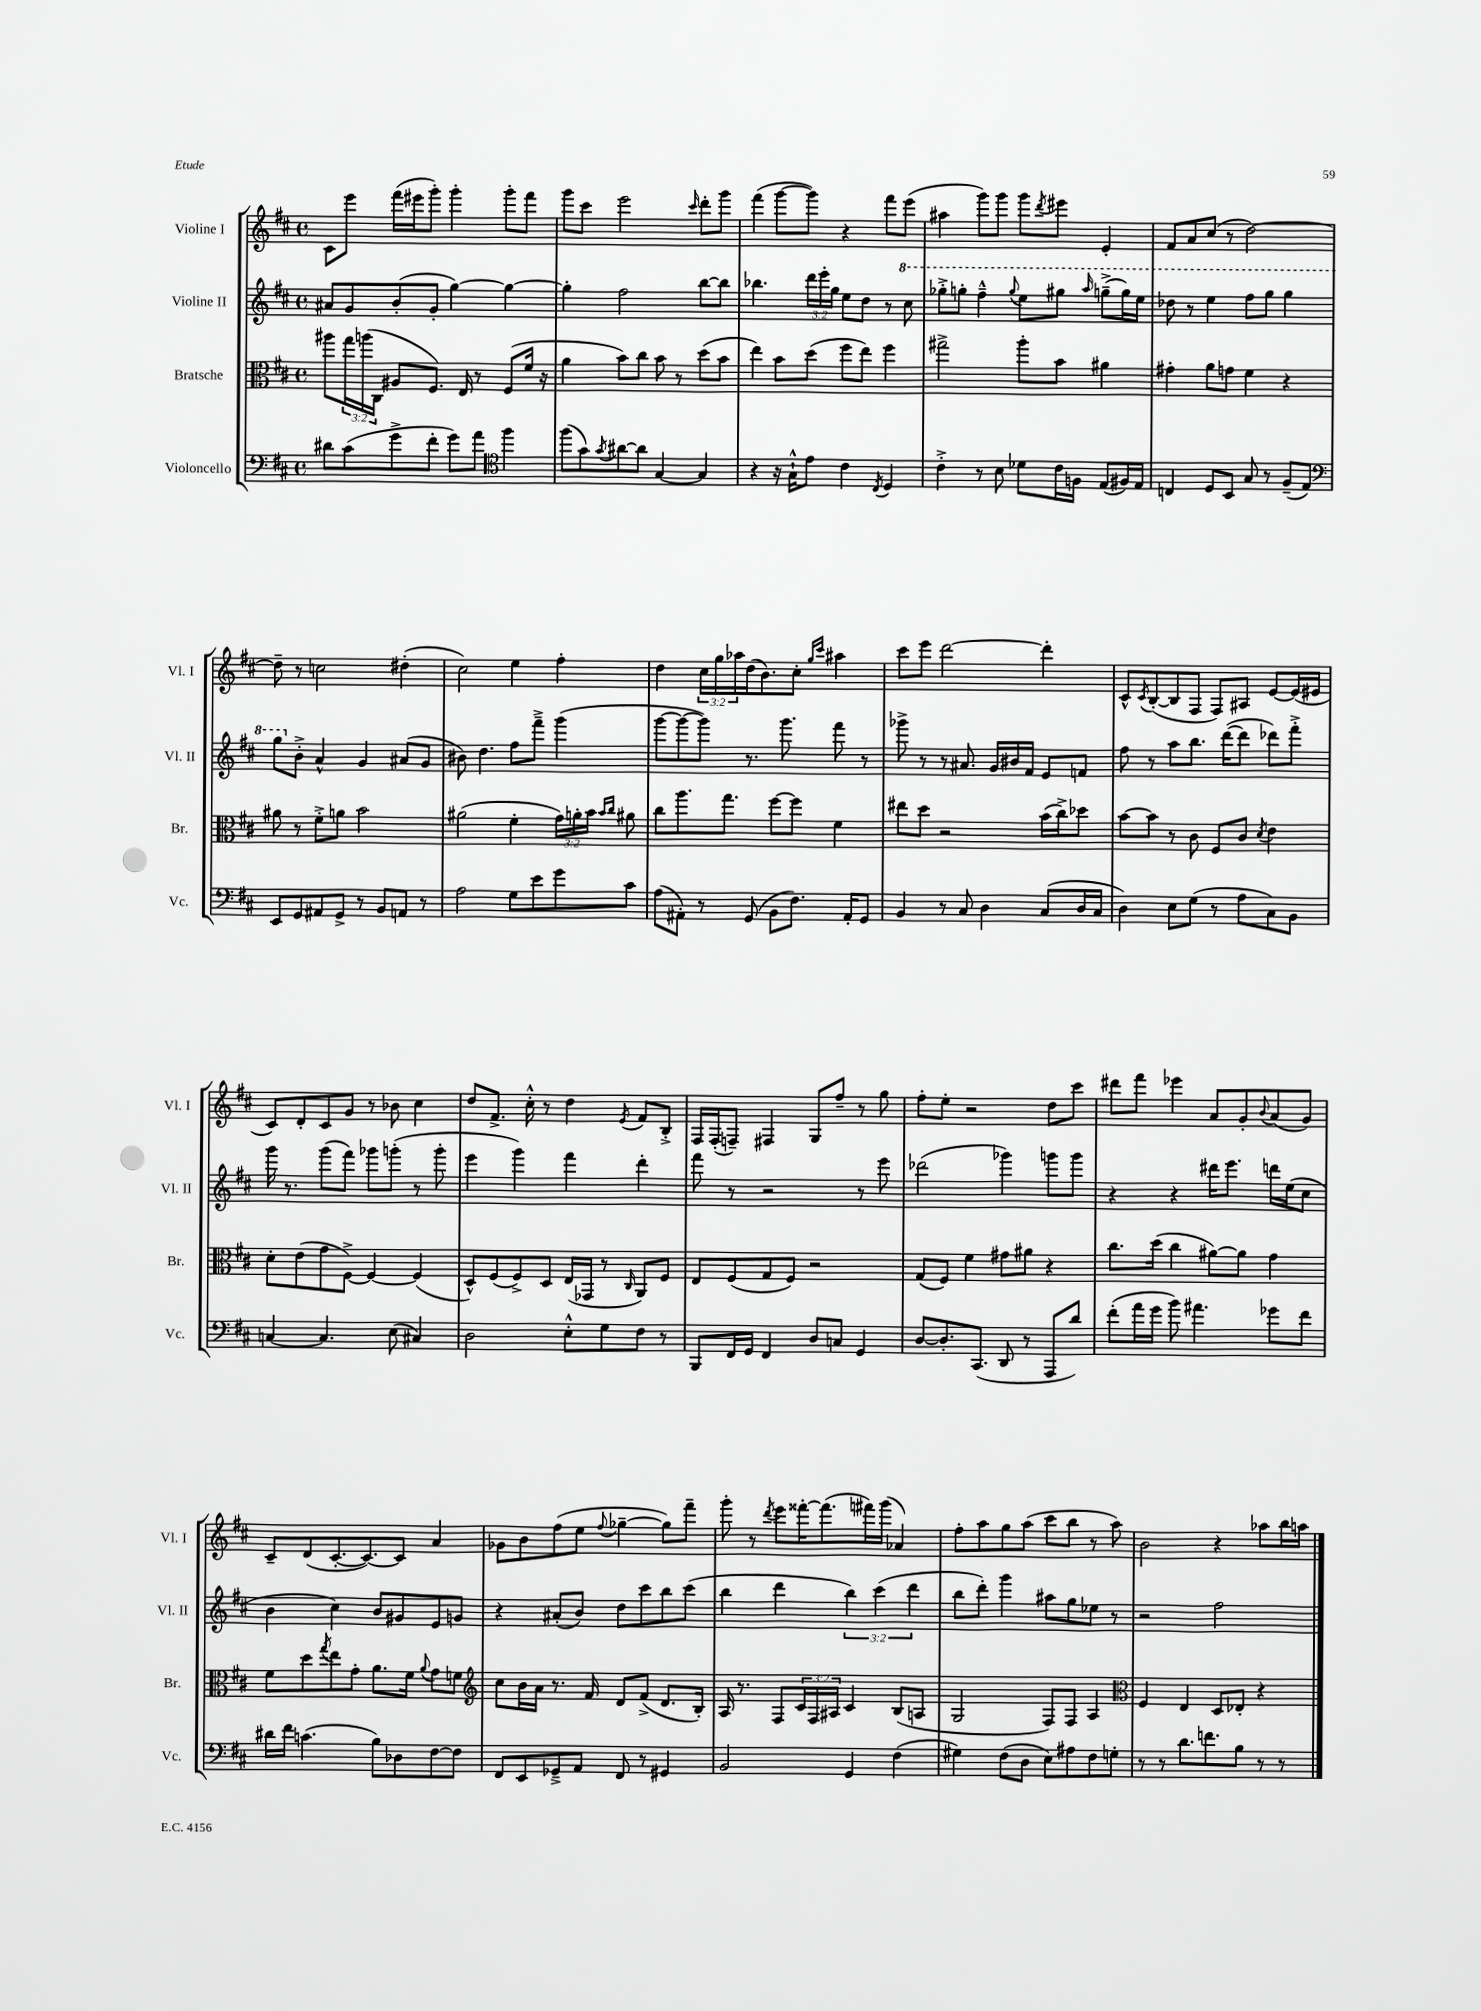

**kern	**kern	**kern	**kern
*staff4	*staff3	*staff2	*staff1
*clefF4	*clefC3	*clefG2	*clefG2
*k[f#c#]	*k[f#c#]	*k[f#c#]	*k[f#c#]
*M4/4	*M4/4	*M4/4	*M4/4
*met(c)	*met(c)	*met(c)	*met(c)
8d#\L	8aa#\L	8a#/L	8c#\L
(8c#\	24gg\L	8g/	8eee\J
.	(24aa\	.	.
.	24C#\JJ	.	.
8g^\	8A#/L	(8b'/	(16fff#\LL
.	.	.	16eee#\J
8f#'\J	8.F#/J)	8g'/J	8ggg'\J)
8g\L)	.	[4gg\)	4ggg'\
.	16E/	.	.
8a\J	8r	.	.
*clefC4	*	*	*
4ff#\	(8F#/L	4gg\_	8ggg'\L
.	16f#/Jk	.	8fff#\J
.	16r	.	.
=	=	=	=
(8ff#\L	4a\	4gg'\]	8ggg\L
8g\)	.	.	8ccc#\J
8qg/	.	.	.
[8a#\	8b\L)	2ff#\	2eee\
8a#\]J	8cc#\J	.	.
[4G/	8b\	.	.
.	8r	.	.
.	.	.	16qqccc#/
4G/]	(8dd\L	[8bb\L	8ddd'\L
.	8b\J	8bb\]J	8ggg\J
=	=	=	=
4r	4ee\)	4.bb-\	(4fff#\
16r	8b\L	.	[8ggg\L
16G`^^\LK	.	.	.
8e\J	(8dd\J	24ddd\LL	8ggg\]J)
.	.	24eee'\	.
.	.	24gg\JJ	.
4c#\	8ff#\L	8ee\L	4r
.	8ee\J)	8dd\J	.
8qC#/	.	.	.
4D/	4ff#\	8r	8fff#\L
.	.	8ccc#\	(8eee\J
=	=	=	=
4c#'^\	2gg#^\	8ggg-'^\L	4aa#\
.	.	8ggg'\J	.
8r	.	4fff#~^^\	8ggg\L)
8B\	.	.	8ggg\J
.	.	8qqggg/	.
8d-\L	8aa'\L	8eee\L	8ggg\L
.	.	.	8qddd/
16c#\L	8b\J	8ggg#\J	8eee#\J
16F\JJ	.	.	.
.	.	16qqaaa/	.
(8E/L	4a#\	(8ggg~^\L	4e'/
16F#/L)	.	16ggg\L)	.
16E/JJ	.	16eee\JJ	.
=	=	=	=
4C/	4g#'\	8ddd-\	8f#/L
.	.	8r	8a/
8D/L	8a\L	4eee\	(8cc#/J
8BB/J	8g\J	.	8r
8G/	4f#\	8fff#\L	[2dd\)
8r	.	8ggg\J	.
(8F#~/L	4r	4ggg\	.
8E/J)	.	.	.
=	=	=	=
*clefF4	*	*	*
8EE/L	8a#\	8ggg\L	8dd~\]
8GG/	8r	8b'^\J	8r
8AA#/	8f#'^\L	4a^^/	2cc\
8GG^/J	8a\J	.	.
8r	2b\	4g/	.
8BB/L	.	.	.
8AA/J	.	(8a#/L	(4dd#'\
8r	.	8g/J	.
=	=	=	=
2A\	(2a#\	8b#\)	2cc#\)
.	.	4.dd\	.
8G\L	4f#'\	8ff#\L	4ee\
8e\	.	8fff#~^\J	.
8g\	24g\LL)	(4ggg\	4ff#'\
.	24a'\	.	.
.	24b\JJ	.	.
.	16qqb/LL	.	.
.	16qqcc#/JJ	.	.
8c#\J	8a#\	.	.
=	=	=	=
(8A\L	8cc#\L	[8ggg\L	4dd\
8AA#'\J)	8.aa\	8ggg\_	.
8r	.	8ggg\]J)	24cc#\LL
.	.	.	24gg\
.	8.gg\J	.	.
.	.	.	24aa-\
(8GG/	.	8.r	(16dd\J
.	.	.	8.b\)
8BB\L	[8ff#\L	.	.
.	.	8.ggg\	.
8.F#\J)	8ff#\]J	.	8cc#'\J
.	.	.	16qqgg/LL
.	.	.	16qqccc#/JJ
.	4f#\	8fff#\	4aa#\
16AA#'/LK	.	.	.
8GG/J	.	8r	.
=	=	=	=
4BB/	8ee#\L	8ggg-^\	8ccc#\L
.	8dd\J	8r	8eee\J
8r	2r	8r	[2ddd\
8C#/	.	8.a#/	.
4D\	.	.	.
.	.	16g/LL	.
.	.	16b#/	.
.	.	16f#/JJ	.
(8C#/L	(16b\LL	8e/L	4ddd'\]
.	16cc#^\J)	.	.
16D/L	8dd-\J	8f/J	.
16C#/JJ	.	.	.
=	=	=	=
4D\)	[8b\L	8ff#\	8c#^^/L
.	.	.	8qc#/
.	8b\]J	8r	([8B'/
8E\L	8r	8aa\L	8B/]
(8G\J	8c#\	8.bb\J	8F#/J
8r	8F#/L	.	8F#/L)
.	.	([16ddd\LK	.
8A\L	8c#/J	8ddd\]J	8A#/J
.	8qd/	.	.
8C#\)	4e\	8ddd-\L)	[8e/L
8BB\J	.	8fff#'^\J	(16e/]L
.	.	.	16e#/JJ
=	=	=	=
[4C/	8d'\L	16ggg\	8c#/L)
.	.	8.r	.
.	(8e\	.	8d'/
4.C/]	8g\	(8ggg\L	8c#/
.	[8F#^\J)	8fff#\J)	8g/J
.	4F#/_	8ggg-\L	8r
(8E\	.	(8ggg'\J	8b-\
4C#/)	(4F#/]	8r	4cc#\
.	.	8ggg'\	.
=	=	=	=
2D\	8D^^/L)	4eee\	8dd/L
.	(8F#/	.	8.f#^/J
.	8F#^/)	4ggg\)	.
.	.	.	16cc#'^^\
.	8D/J	.	8r
8E'^^\L	(16E/LL	4fff#\	4dd\
.	16GG-/JJ	.	.
8G\	8r	.	.
.	16qqC#/	.	8qe/
8F#\J	8AA/L)	4ddd'\	8f#/L
8r	8F#/J	.	8B'^/J
=	=	=	=
8BBB/L	8E/L	8fff#\	16F#/LL
.	.	.	(16F#'/J
16FF#/L	(8F#/	8r	8F~/J)
16GG/JJ	.	.	.
4FF#/	8G/	2r	4F#/
.	8F#/J)	.	.
8D/L	2r	.	8G/L
8C/J	.	.	8ff#~/J
4GG/	.	8r	8r
.	.	8eee\	8gg\
=	=	=	=
[8D/L	(8G/L	(2ddd-\	8ff#'\L
8.D'/]	8F#/J)	.	8ee'\J
.	4f#\	.	2r
(8.CC#/J	.	.	.
8DD/	8g#\L	4ggg-\)	.
8r	8a#\J	.	.
8AAA/L	4r	8ggg\L	8dd\L
8d/J)	.	8ggg\J	8ccc#\J
=	=	=	=
(8f#'\L	8.cc#\L	4r	8ddd#\L
16a\L	.	.	8fff#\J
16g\JJ	(16dd\Jk	.	.
8b\)	4cc#\	4r	4eee-\
4.a#\	.	.	.
.	[8a#\L)	16ddd#\LK	8a/L
.	.	8.eee\J	.
.	8a#\]J	.	8g'/
.	.	.	8qqb/
8g-\L	4g\	16ddd\LL	(8a/
.	.	(16ee\J	.
8f#\J	.	8cc#\J	8g/J)
=	=	=	=
16d#\LL	8f#\L	4b\	8c#~/L
16f#\JJ	.	.	.
(4.c\	8dd\	.	(8d/
.	8qgg/	.	.
.	8ee\	4cc#\)	[8.c#'/
.	8g'\J	.	.
.	.	.	8.c#/_)
8B\L)	8.a\L	8b/L	.
8D-\	.	8g#/	8c#/]J
.	16f#\Jk	.	.
.	8qqa/	.	.
[8F#\	8g\L	8e/	4a/
8F#\]J	8f\J	8g/J	.
=	=	=	=
*	*clefG2	*	*
8FF#/L	8cc#\L	4r	8g-\L
8EE/	16b\L	.	8b\
.	16a\JJ	.	.
8GG-~^/	8.r	(8a#'/L	(8ff#\
8AA/J	.	8b/J)	8ee\J
.	16f#/	.	.
.	.	.	8qqff#/
8FF#/	8d/L	8dd\L	[4gg-~\
8r	(8f#^/J	8ccc#\	.
4GG#/	8.d/L	8bb\	8gg-\]L)
.	.	(8ccc#\J	8fff#~\J
.	16B'/Jk)	.	.
=	=	=	=
2BB/	16A/	4bb\	8ggg'\
.	8.r	.	.
.	.	.	8r
.	.	.	8qddd/
.	8F#/L	4ddd\	8eee\L
.	24c#/L	.	[16fff##'\K
.	24F#/	.	.
.	.	.	(8.fff##\]
.	24A#/JJ	.	.
4GG/	4c#/	6bb\)	.
.	.	.	16fff#\L)
.	.	(6ccc#\	.
.	.	.	(16ggg\JJ
(4F#\	(8B/L	.	4a-/)
.	.	6ddd\	.
.	8A/J	.	.
=	=	=	=
4G#\)	2G/	8bb\L	8ff#'\L
.	.	8ddd'\J)	8aa\
(8F#\L	.	4ggg\	8gg\
8D\J	.	.	(8aa\J
8E\L)	8F#/L)	8aa#\L	8ccc#\L
8A#\	8F#/J	8gg\	8bb\J
8F#\	4A/	8ee-\J	8r
8G'\J	.	8r	8aa\)
=	=	=	=
*	*clefC3	*	*
8r	4F#/	2r	2b\
8r	.	.	.
8.d\L	4E/	.	.
8.f\	.	.	.
.	8D/L	2ff#\	4r
8B\J	8E-'/J	.	.
8r	4r	.	8aa-\L
8r	.	.	16bb\L
.	.	.	16aa\JJ
==	==	==	==
*-	*-	*-	*-
